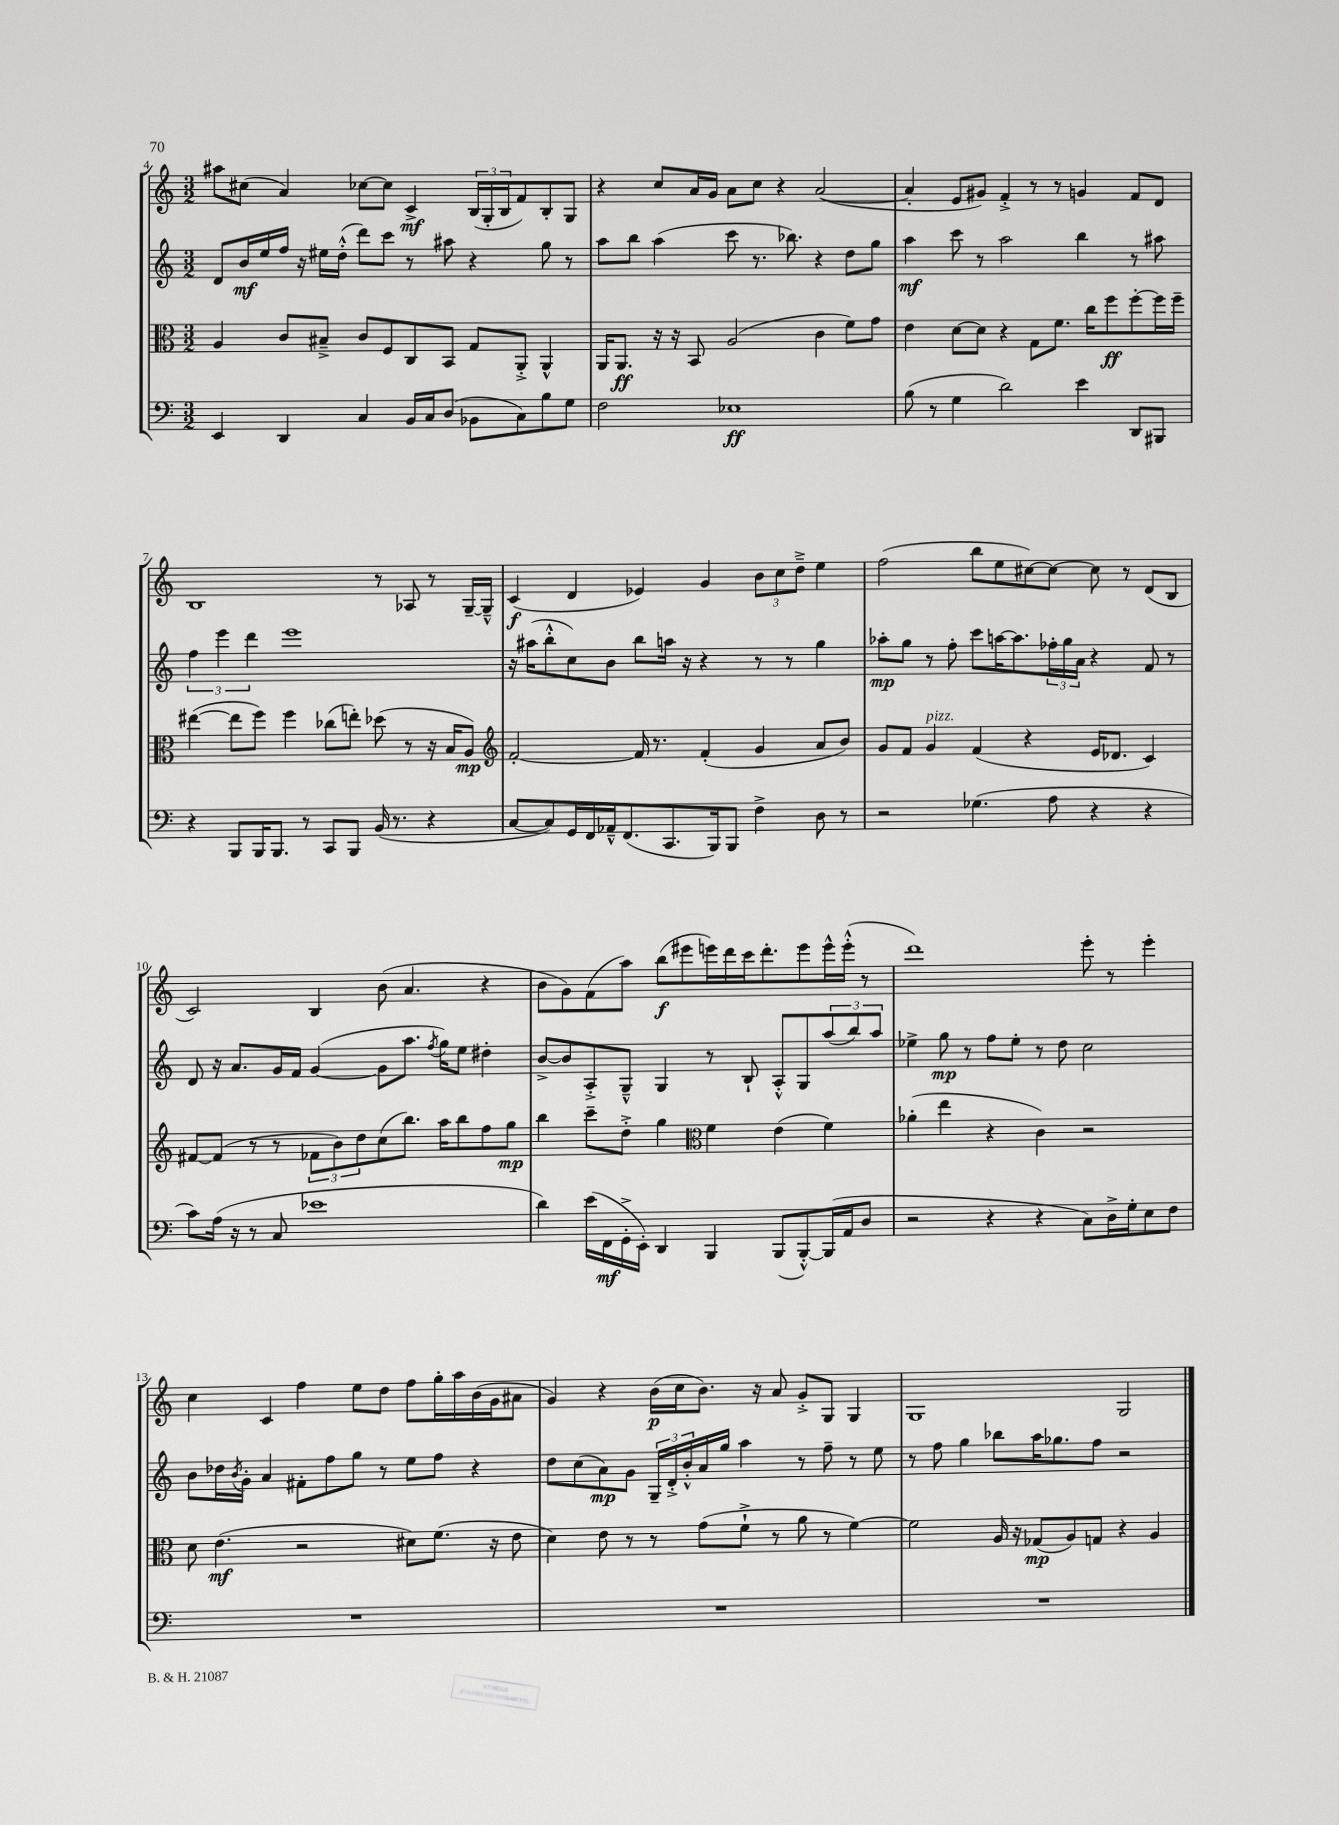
<<
\new StaffGroup <<
\new Staff = "s0" {
    \clef treble \key c \major \numericTimeSignature \time 3/2
    ais''8 cis''8( a'4) ces''8~ ces''8 c'4->\mf \tuplet 3/2 { b16( g16-. b16 } f'8) b8-. g8 |
    r4 c''8 a'16 g'16 a'8 c''8 r4 a'2~( |
    a'4-. e'8 gis'8) f'4-.-> r8 r8 g'4 f'8 d'8 |
    b1 r8 aes8 r8 g16~-- g16---^ |
    c'4\f( d'4 ees'4) g'4 \tuplet 3/2 { b'8 c''8 d''8---> } e''4 |
    f''2( b''8 e''8 cis''8~) cis''8~ cis''8 r8 d'8( b8 |
    c'2) b4 b'8( a'4. r4 |
    b'8 g'8) f'8( a''8) b''8\f( eis'''8 e'''16) d'''16 c'''16 d'''8.-. e'''8 e'''16-^ e'''16-.-^( r8 |
    d'''1) e'''8-. r8 e'''4-. |
    c''4 c'4 f''4 e''8 d''8 f''8 g''16-. a''16 b'16( g'16 ais'8 |
    g'4) r4 b'16\p( c''16 b'8.) r16 a'8 g'8-.-> g8 g4 |
    g1 g2 \bar "|." |
}
\new Staff = "s1" {
    \clef treble \key c \major \numericTimeSignature \time 3/2
    d'8 b'16\mf e''16 f''16 r16 eis''16 d''16-.-^( d'''8) c'''8 r8 ais''8 r4 g''8 r8 |
    a''8 b''8 a''4( c'''8 r8. bes''8.) r4 d''8 g''8 |
    a''4\mf c'''8 r8 a''2 b''4 r8 ais''8 |
    \tuplet 3/2 { f''4 e'''4 d'''4 } e'''1 |
    r16 ais''16( b''8-.-^ c''8) b'8 b''8 a''16 r16 r4 r8 r8 g''4 |
    aes''8-.\mp g''8 r8 f''8-. c'''8 a''16~ a''8. \tuplet 3/2 { fes''16-. g''16 a'16 } r4 f'8 r8 |
    d'8 r16 a'8. g'16 f'16 g'4~( g'8 a''8. \acciaccatura { f''8 } g''16) e''8 dis''4-. |
    b'8~-> b'8 a8-.-> g8---^ g4 r8 b8-! a8-.-^ g8 \tuplet 3/2 { a''8( b''8) a''8 } |
    ees''4-> g''8\mp r8 f''8 ees''8-. r8 d''8 c''2 |
    b'8 des''16 \acciaccatura { b'8 } g'16-. a'4 fis'8-. f''8 g''8 r8 e''8 f''8 r4 |
    d''8 c''8( a'8\mp) g'8 \tuplet 3/2 { g16-- d'16-.-> b'16-.-^ } a'16 g''16 a''4 r8 f''8-- r8 e''8 |
    r8 f''8 g''4 bes''8 a''16 ges''8. f''8 r2 \bar "|." |
}
\new Staff = "s2" {
    \clef alto \key c \major \numericTimeSignature \time 3/2
    a4 c'8 bis8---> c'8 f8 c8 b,8 g8 a,8-.-> a,4-^ |
    a,16 a,8.\ff r16 r16 b,8 a2( c'4 f'8) g'8 |
    e'4 d'8~ d'8 r4 g8 f'8. c''16 f''8\ff f''8~-. f''16 f''16-- |
    eis''4~( eis''8 f''8) f''4 ces''8( e''8-.) des''8( r8 r16 b16 a8\mp) |
    \clef treble f'2~-. f'16 r8. f'4-.( g'4 a'8 b'8) |
    g'8 f'8 g'4^\markup { \italic "pizz." } f'4( r4 e'16 des'8. c'4) |
    fis'8~ fis'8( r8 r8 \tuplet 3/2 { fes'8 b'8) d''8 } c''8( b''8.) a''16 b''8 f''8 g''8\mp |
    b''4 c'''8-- d''8-.-> g''4 \clef alto f'4 e'4( f'4) |
    aes'4-.( e''4 r4 c'4) r2 |
    d'8 e'4.\mf( r2 dis'8) f'8.( r16 e'8 |
    d'4) e'8 r8 r8 g'8( f'8-!-> r8 a'8 r8 f'4~) |
    f'2 a16 r16 ges8\mp( a8) g8 r4 a4 \bar "|." |
}
\new Staff = "s3" {
    \clef bass \key c \major \numericTimeSignature \time 3/2
    e,4 d,4 c4 b,16 c16 d8( bes,8 c8) b8 g8 |
    f2 ees1\ff |
    b8( r8 g4 d'2) e'4 d,8 bis,,8 |
    r4 b,,8 b,,16 b,,8. r8 c,8 b,,8 b,16( r8. r4 |
    c8~ c8) g,16 f,16 aes,16---^ f,8.( c,8. b,,16) b,,8 f4-> d8 r8 |
    r2 ges4.( a8 r4 r4 |
    c'8) a16( r16 r8 c8 ees'1 |
    d'4) e'16( f,16\mf g,16-.-> e,16-.) d,4 b,,4 b,,8( b,,8~-.-^) b,,16( a,16 d8 |
    r2 r4 r4 c8) d16-> g16-. e8 f8 |
    R1. |
    R1. |
    R1. \bar "|." |
}
>>
>>
\layout { \context { \Score currentBarNumber = #4 } }
